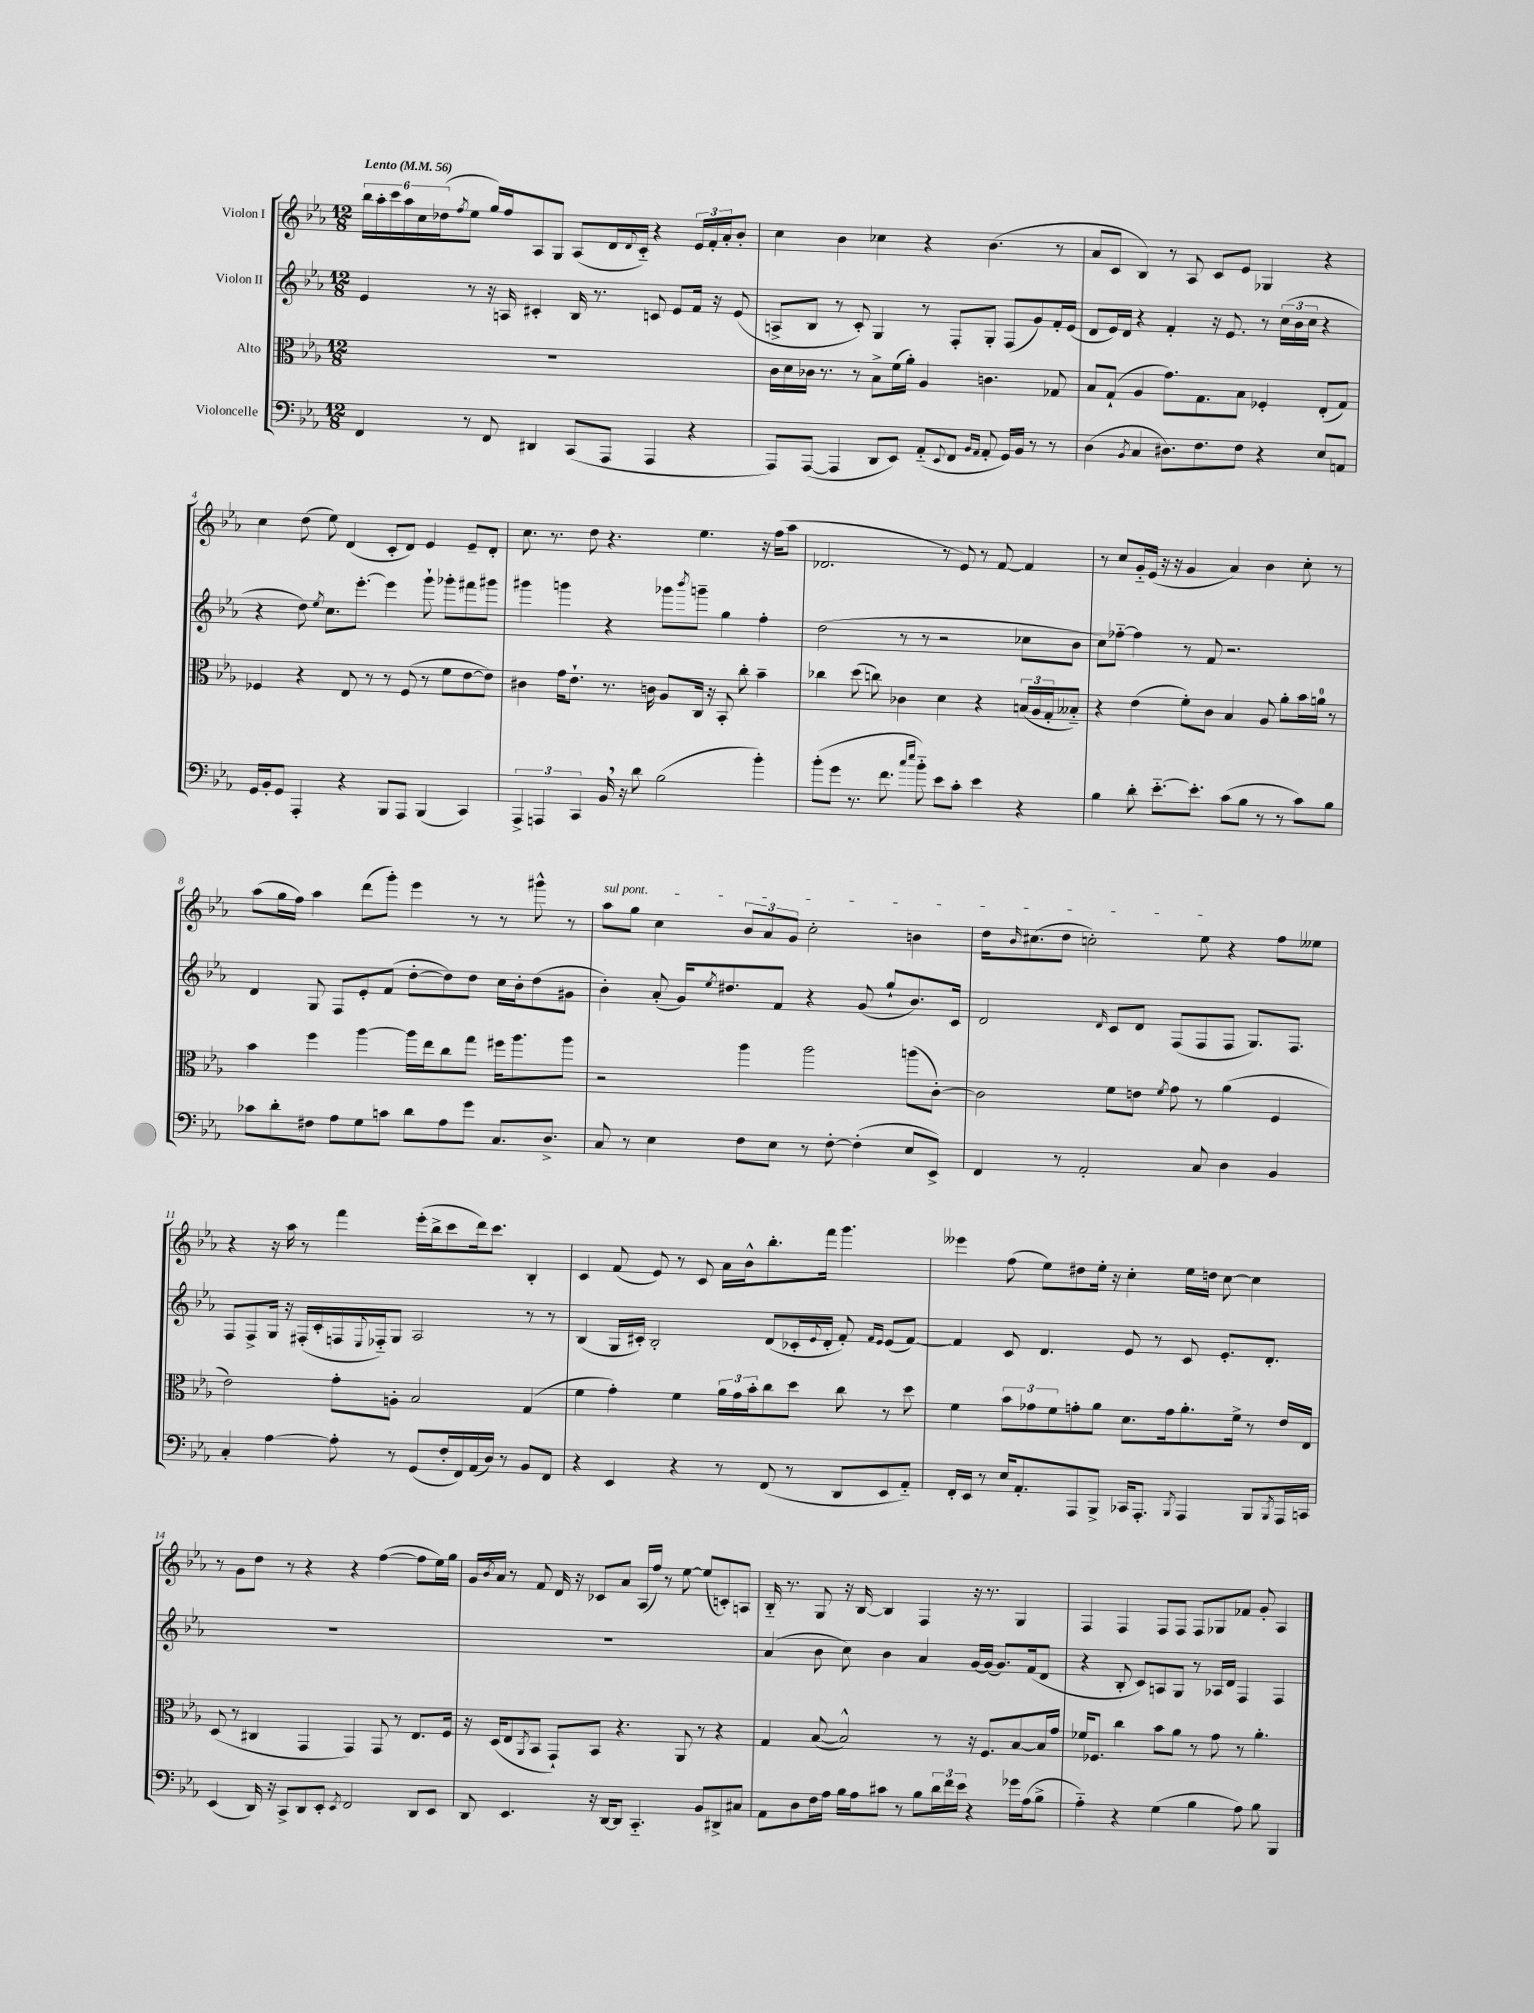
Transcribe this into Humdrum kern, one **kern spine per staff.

**kern	**kern	**kern	**kern
*staff4	*staff3	*staff2	*staff1
*clefF4	*clefC3	*clefG2	*clefG2
*k[b-e-a-]	*k[b-e-a-]	*k[b-e-a-]	*k[b-e-a-]
*M12/8	*M12/8	*M12/8	*M12/8
*MM56	*MM56	*MM56	*MM56
4FF/	1.r	4e-/	24bb-\LL
.	.	.	24aa-'\
.	.	.	24ccc\
.	.	.	24aa-\
.	.	.	24cc\
.	.	.	(24dd-\J
.	.	.	8qff/
8r	.	8r	8ee-\J
8FF/	.	16r	16gg/LL)
.	.	16A/	16ff/J
4DD#/	.	4c#'/	8A-/
.	.	.	8G/J
(8CC/L	.	16B-/	(8A-/L
.	.	8.r	.
8AAA-/J	.	.	16d/L
.	.	.	8qqd/
.	.	.	16c'~/JJ)
4AAA-/	.	8c/	4r
.	.	8e-/L	.
4r	.	16f/Jk	24e-/LL
.	.	.	24f'/
.	.	16r	.
.	.	.	24a-'/J
.	.	(8e-/	8b-'/J
=	=	=	=
8AAA-/L)	16c\LL	8A^/L	4cc\
.	16d\	.	.
([8AAA-/J	16c-\JJ	8B-/J	.
.	8.r	.	.
4AAA-/]	.	8r	4b-\
.	8r	8c'/)	.
8DD/L	8B-^\L	4G/	4cc-\
8EE-/J)	(16f\L	.	.
.	16a-'\JJ)	.	.
(8AA-'~/L	4A-/	8r	4r
8qqEE-/	.	.	.
8FF/J	.	8F'/L	.
16qqBB-/LL	.	.	.
16qqAA-/JJ	.	.	.
8AA-'/	4.c\	8G'/J	(4.b-\
16GG/LL)	.	(8F/L	.
16BB-/JJ	.	.	.
8r	.	8g/)	.
8r	8G-/	16f'/L	8r
.	.	(16e-/JJ	.
=	=	=	=
(4D\	8B-/L	8d/L	8a-/L
.	(8G`/J	16e-/L)	8c/J
.	.	16d/JJ	.
8qBB-/	.	.	.
4C/	4A-/	4r	4B-/)
8.D#\L)	8.g\L)	4f'/	8r
.	.	.	8A-/
8.F\	8.G\	.	.
.	.	16r	8c/L
.	.	8.e-/	.
8F\J	8B-\J	.	8e-/J
4r	4F-'/	8r	4G-/
.	.	(24cc\LL	.
.	.	24b-\	.
.	.	24cc\JJ	.
8E-/L	(8E-'/L	4r	4r
8AA/J	8G/J)	.	.
=	=	=	=
16GG/LL	4F-/	4r	4cc\
16BB-'/J	.	.	.
8GG/J	.	.	.
4AAA-'/	4r	8dd\)	(8dd\
.	.	8qee-/	.
.	.	8.cc\L	8ee-\)
4r	8E-/	.	(4d/
.	.	[8.eee-'\J	.
.	8r	.	.
8BBB-/L	8r	4eee-\]	8c'/L
8AAA-/J	(8F-/	.	8d/J)
(4BBB-/	8r	8ggg`\	4e-/
.	8f\L	8ggg-'\L	.
4CC/)	[8e-\	8fff#\	8e-~/L
.	8e-\]J)	8ggg#\J	8d'/J
=	=	=	=
6AAA-^/	4c#\	4ggg#\	8.cc\
6AAA/	.	.	.
.	.	.	8.r
.	16g\LK	4ggg\	.
.	8.e-`\J	.	.
6CC/	.	.	.
.	.	.	8dd\
16BB-/	8.r	4r	4.r
16r	.	.	.
8d\	.	.	.
.	16c\	.	.
(2B-\	8A-/L	8ggg-\L	.
.	.	8qbbb-/	.
.	16C/Jk	8ggg~\J	4.ee-\
.	16r	.	.
.	8BB-'/	4gg\	.
.	8cc'\	.	.
4b-'\)	4b-~\	4ff'\	16r
.	.	.	(16ff\LK
.	.	.	8aa-\J
=	=	=	=
(8b-'\L	4cc-\	(2dd\	2.d-/
8g\J	.	.	.
8.r	(8dd\	.	.
.	8cc\)	.	.
8.f\	.	.	.
.	4c-\	8r	.
16qqcc/LL	.	.	.
16qqee-/JJ	.	.	.
8b-'~\)	.	8r	.
8e-\L	4d\	2r	8r
8c'\J	.	.	8e-/)
4e-\	4r	.	8r
.	.	.	[8f/
4r	(24B/LL	8cc-\L	4f/]
.	24A-/	.	.
.	24G'/J	.	.
.	8B--'~/J)	8b-\J	.
=	=	=	=
4B-\	4r	8cc\L)	8r
.	.	[8ff-'~\J	8cc/L
8d'\	(4e-\	4ff-\]	16g'~/L
.	.	.	(16e-/JJ
[8.e-'~\L	.	.	16r
.	.	.	16r
.	8f'\L)	8r	4g/
8.e-'\]J	.	.	.
.	8c\J	8f/	.
(8c\L	4B-/	2.r	4a-/)
8B-\J	.	.	.
8r	8A-/	.	4b-\
8r	8a-'\L	.	.
8c\L)	16b-\L	.	8cc'\
.	16a\JJ	.	.
8B-\J	8r	.	8r
=	=	=	=
8c-\L	4b-\	4d/	(8aa-\L
8d'\	.	.	16gg\L
.	.	.	16ff\JJ)
8F#\J	4ff\	8G/	4aa-\
8A-\L	.	8F/L	.
8G\	[4aa-\	8e-'/	(8ddd\L
8c\J	.	(8f/J	8ggg'\J)
8d\L	16aa-\]LL	[8dd'\L	4eee-\
.	16ee-\J	.	.
8A-\	8cc\	8dd\])	.
8g\J	8gg\J	8dd\J	8r
8.C/L	16ff#\LK	16cc\LL	8r
.	8.aa-\	16b-'\J	.
.	.	(8dd\	8ggg#^^\
8.D^/J	.	.	.
.	8aa-\J	8g#\J	8r
=	=	=	=
8C/	2r	4b-'\)	8aa-\L
8r	.	.	8gg\J
4E-\	.	(8a-'/	4cc\
.	.	16g/LK)	.
.	.	8qee-/	.
.	.	8.dd#/	.
8F\L	4aa-\	.	12b-/L
.	.	.	12a-/
8E-\J	.	8f/J	.
.	.	.	12g/J
8r	2aa-\	4r	2cc'\
[8F'\	.	.	.
(4F'\]	.	(8g/	.
.	.	8gg`/L	.
8E-/L	(8aa\L	8.b-/)	4b\
8EE-^/J)	[8c'\J)	.	.
.	.	16c/Jk	.
=	=	=	=
4FF/	2c\]	2d/	16dd\LK
.	.	.	16qqb-/
.	.	.	(8.cc#\
8r	.	.	8dd\J
2AA-'/	.	.	2cc'\)
.	.	16qqd/	.
.	8f\L	8c/L	.
.	8e\J	8d/J	.
.	8qf/	.	.
.	8g\	(8F/L	.
8C/	8r	8F/	8ee-\
4D\	(4a-\	8F/J	4r
.	.	8.G/L)	.
4BB-/	4F/	.	8ff\L
.	.	8.F/J	.
.	.	.	8ee--\J
=	=	=	=
4C'/	2e-\)	8F/L	4r
.	.	8F^/	.
[4A-\	.	16G/Jk	16r
.	.	16r	16aa-\
.	.	(16F#'/LL	8r
.	.	16c'/	.
8A-'\]	8g'\L	16F/	4fff\
.	.	8qqE-/	.
.	.	16F-'~/J)	.
8r	8A'\J	8G/J	.
(8GG/L	2B-/	2A-/	(16eee-'\LL
.	.	.	16bb-^\J
16F'/L	.	.	8ccc\
16FF/)	.	.	.
(16AA-/	.	.	16ddd\k)
16D/JJ)	.	.	8.ccc\J
8r	.	.	.
8BB-/L	(4G/	8r	4B-'/
8FF/J	.	8r	.
=	=	=	=
4r	4f\	(4B-/	4c/
4EE-/	4g'\)	16G/LL	(8f/
.	.	16c#'/JJ)	.
.	.	2B-'/	8e-/)
4r	4f\	.	8r
.	.	.	8c/
8r	24a-\LL	.	16a-\LL
.	24g\	.	.
.	.	.	16b-^^\J
.	24b-'\J	.	.
(8FF/	8cc\	(8d/L	8.bb-'\
8r	8dd\J	16c-'/L	.
.	.	8qqe-/	.
.	.	16d'/JJ	16fff\Jk
8DD/L	8cc\	8f'/)	4.ggg\
.	.	16qqf/LL	.
.	.	16qqe-/JJ	.
8EE-/	8r	(8e-/L	.
8AA-'~/J)	8dd\	[8f/J)	.
=	=	=	=
16FF'/LL	4f\	4f/]	4eee--\
16EE-/JJ	.	.	.
8r	.	.	.
16E-/LK	12b-\L	8c/	(8ff\
8.AA-'/	.	.	.
.	12g-\	.	.
.	.	4.d/	8ee-\L)
.	12f\	.	.
8AAA-/	8g'\	.	8dd#\
8BBB-^/J	8a-\J	.	16ee-'\Jk
.	.	.	16r
16CC-/LK	8.d\L	8e-/	4cc'\
8.AAA-'/J	.	.	.
.	.	8r	.
.	16g\k	.	.
8qBBB-/	.	.	.
4AAA-/	8.a-'\	8c/	16ee-\LL
.	.	.	16dd\JJ
.	.	8.e-'/L	[8cc\
.	16f^\Jk	.	.
8BBB-/L	8r	.	4cc\]
.	.	8.d'/J	.
8qBBB-/	.	.	.
16AAA-/L	16e-/LL	.	.
16CC/JJ	16E-/JJ	.	.
=	=	=	=
(4EE-/	(8D/	1.r	8r
.	8r	.	8g\L
16DD/)	4C#/	.	8dd\J
16r	.	.	.
8CC^/L	.	.	8r
8DD/	4GG/	.	4r
8EE-'/J	.	.	.
8qEE-/	.	.	.
2FF/	4GG/)	.	4r
.	8GG/	.	([4ff\
.	8r	.	.
8DD/L	8.E-/L	.	8ff\]L
8EE-/J	.	.	16ee-\L)
.	16F/Jk	.	16gg\JJ
=	=	=	=
8DD/	16r	1.r	16g/LL
.	.	.	8qb-/
.	(16D/LK	.	16a-/JJ
4.EE-/	8E-/	.	8r
.	8qAA-/	.	.
.	8BB-/J	.	8f/
.	8GG`/L)	.	16d/
.	.	.	16r
16r	8BB-/J	.	8c-/L
[16DD/LK	.	.	.
8DD/]J	4.r	.	8a-/J
4.CC'~/	.	.	(16A-/LL
.	.	.	16ff/JJ)
.	.	.	8r
.	8AA-/	.	[8ee-\
8BB-/L	8r	.	(8ee-/]L
8DD#^/	4r	.	8c'/)
8C#/J	.	.	8A/J
=	=	=	=
8AA-\L	4G/	(4a-/	16B-'~/
.	.	.	8.r
8D\	.	.	.
16F\L	([8B-/	8b-\	8G/
16A-\JJ	.	.	.
16B-\LL	2B-^^/])	8cc\)	16r
16A-\J	.	.	[16B-/
8c#\J	.	4b-\	4B-/]
8r	.	.	.
8B-\L	.	4a-/	4F/
24d\L	8r	.	.
24f\	.	.	.
24e-\JJ	.	.	.
4r	16r	[16g/LL	16r
.	8.F/L	(16g/]JJ	8.r
.	.	8.g/L)	.
16g-\LL	[8B-/	.	4G/
(16A-\J	.	(16f/k	.
8B-^\J	16B-/]L	8d/J	.
.	16g/JJ	.	.
=	=	=	=
4A-'~\)	16f-/LK	4r	4F/
.	8.F-/J	.	.
4r	4cc\	8B-'/	4F/
.	.	8c/L)	.
(4G\	8b-\L	8A/	8F/L
.	8a-\J	8G/J	8F/J
4B-\	8r	8r	8F/L
.	8g\	16A-/LL	8G-/
.	.	16d/JJ	.
8A-\)	8r	4F/	8f-/J
8B-\	4.a-'\	.	8g'/
4BBB-/	.	4F/	4A-/
==	==	==	==
*-	*-	*-	*-
